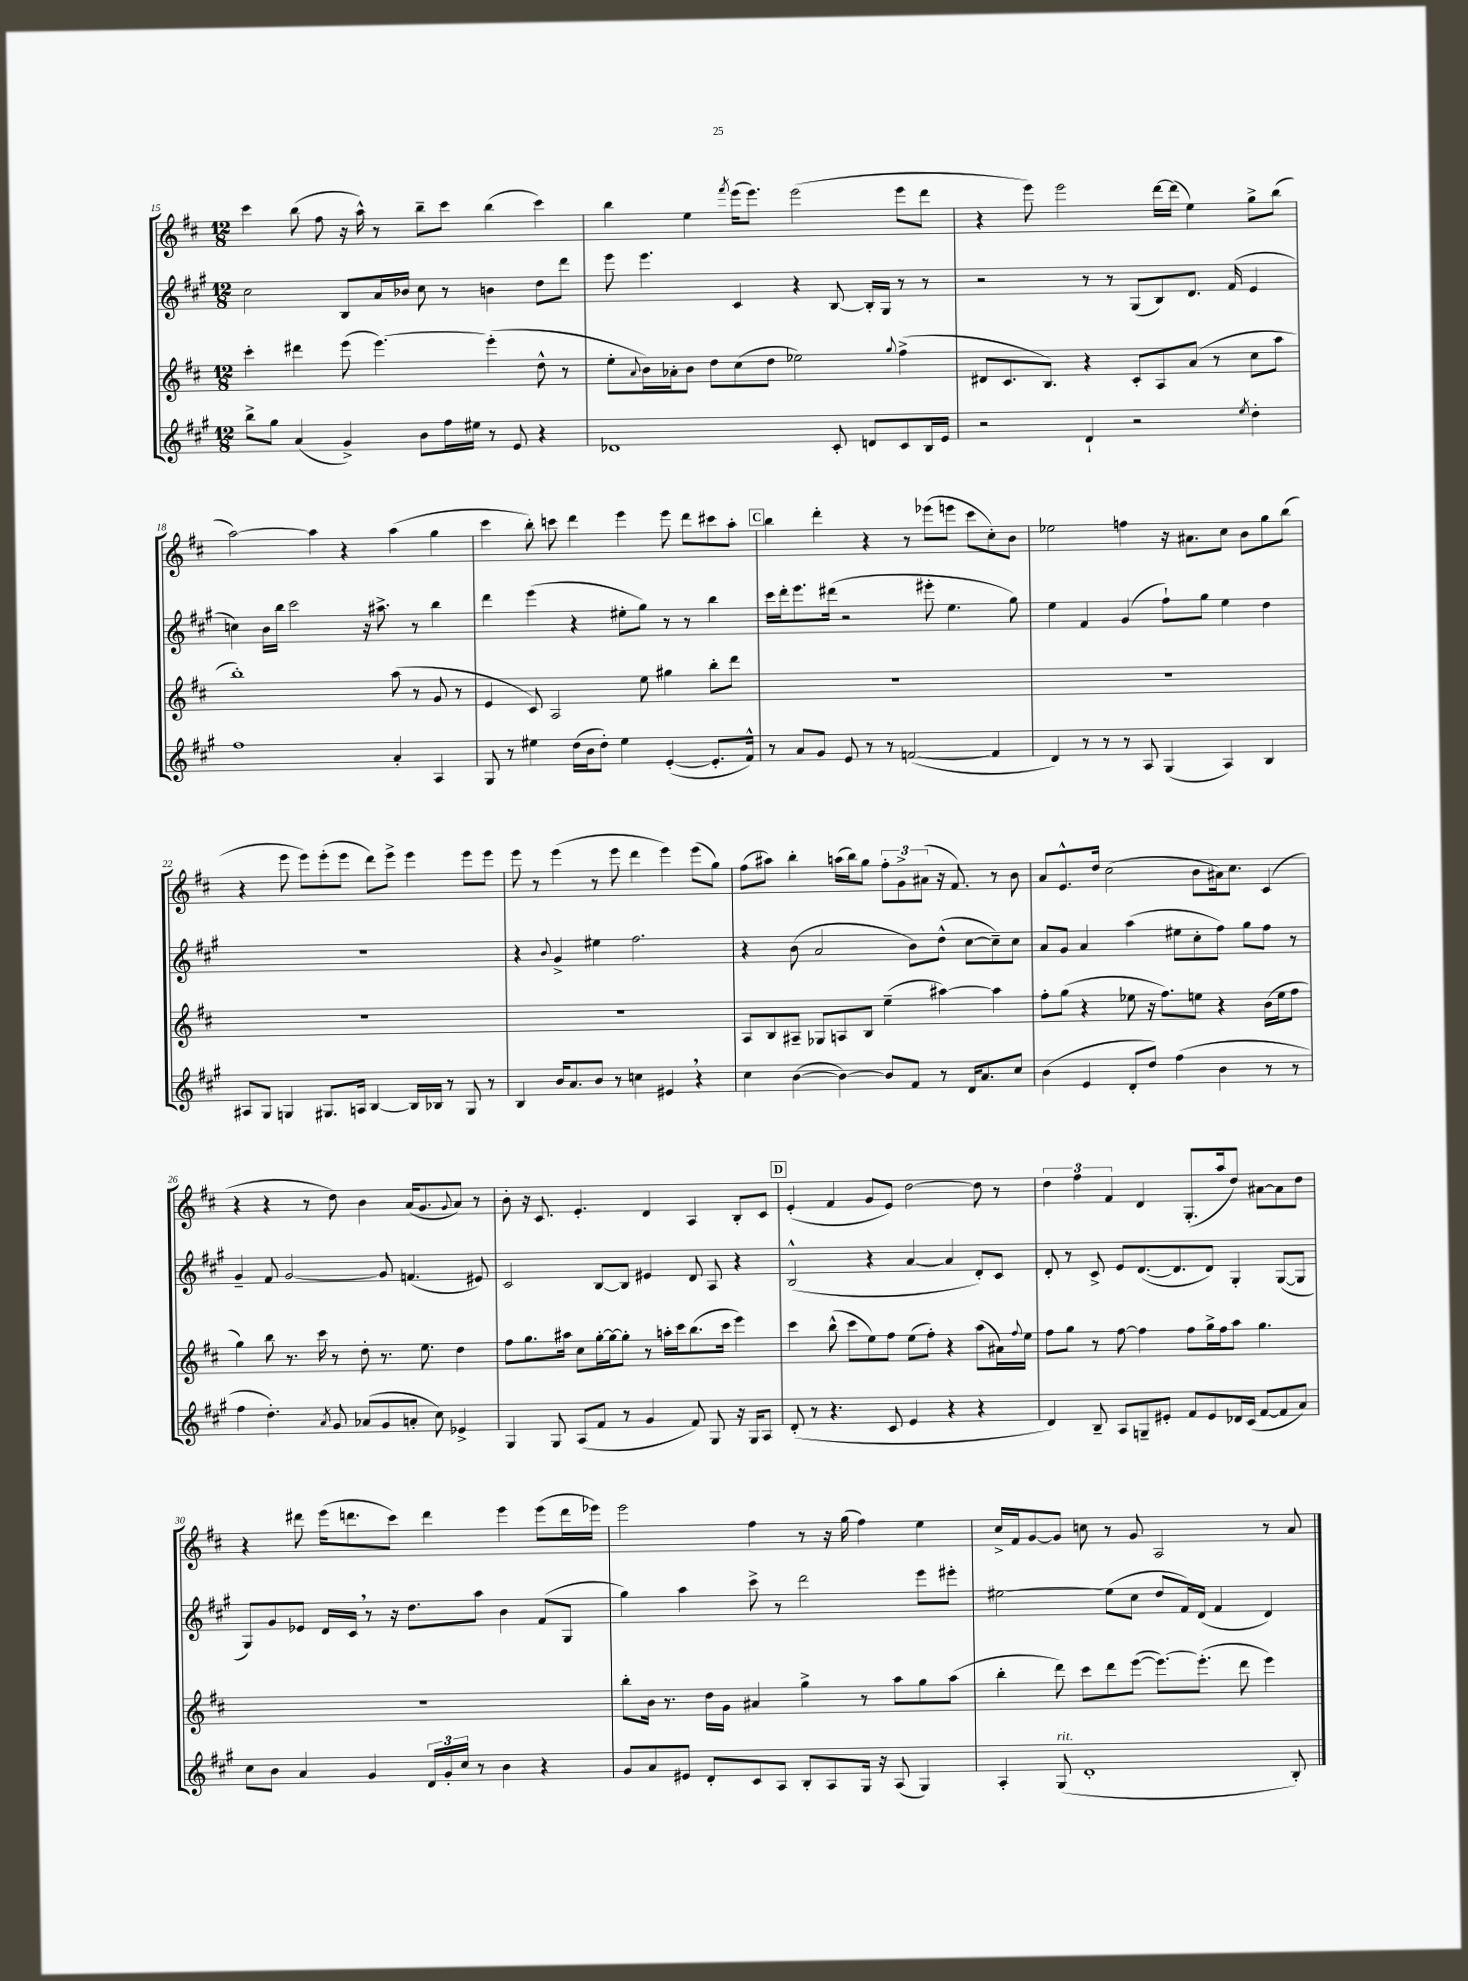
<<
\new StaffGroup <<
\new Staff = "s0" {
    \clef treble \key d \major \numericTimeSignature \time 12/8
    cis'''4 b''8( fis''8 r16 a''16-^) r8 b''8-- cis'''8 b''4( cis'''4) |
    b''4 e''4 \acciaccatura { fis'''8 } e'''16( e'''8.) e'''2( e'''8 d'''8 |
    r4 e'''8) e'''2 d'''16~ d'''16( e''4) g''8-> b''8( |
    a''2~) a''4 r4 a''4( g''4 |
    cis'''4 b''8-.) c'''8 d'''4 e'''4 e'''8 d'''8 cis'''8 a''8-. |
    \mark \markup { \box "C" } b''4 d'''4-. r4 r8 ees'''8( e'''8 cis'''8 cis''8-.) b'8 |
    ees''2 f''4 r16 ais'8. cis''8 b'8 g''8 b''8( |
    r4 e'''8 e'''8) e'''8-.( e'''8 d'''8) e'''8-> e'''4 e'''8 e'''8 |
    e'''8 r8 e'''4( r8 e'''8 d'''4 e'''4) e'''8( g''8) |
    fis''8( ais''8) b''4-. a''16( b''16) g''8 \tuplet 3/2 { fis''8-. g'8-> ais'8( } r16 fis'8.) r8 b'8 |
    a'8 e'8.-^ d''16 cis''2( b'8 ais'16) cis''8. cis'4( |
    r4 r4 r8 d''8) b'4 a'16( g'8. \appoggiatura { g'8 } a'8) r8 |
    b'8-. r16 cis'8. e'4.-. d'4 a4 b8-. cis'8 |
    \mark \markup { \box "D" } e'4-.( fis'4 g'8 e'8) d''2~ d''8 r8 |
    \tuplet 3/2 { d''4 fis''4 fis'4 } d'4 g8.-.( a''16 d''8) ais'8~ ais'8 d''8 |
    r4 dis'''8 e'''16( d'''8. cis'''8) d'''4 e'''4 e'''8( d'''16 ees'''16) |
    e'''2 fis''4 r8 r16 g''16( fis''4) e''4 |
    cis''16-> fis'16 g'8~ g'8 c''8 r8 g'8 a2 r8 a'8 \bar "|." |
}
\new Staff = "s1" {
    \clef treble \key a \major \numericTimeSignature \time 12/8
    cis''2 b8 a'16 bes'16 cis''8 r8 b'4 d''8 d'''8 |
    e'''8 e'''4. cis'4 r4 b8~ b16-. gis16 r8 r8 |
    r2 r8 r8 gis8( b8) d'8. fis'16( e'4 |
    c''4) b'16 b''16 cis'''2 r16 ais''8.-> r8 b''4 |
    d'''4 e'''4( r4 eis''8-. gis''8) r8 r8 b''4 |
    \mark \markup { \box "C" } cis'''16 d'''16-. e'''8. dis'''16( r2 eis'''8-. e''4. gis''8) |
    e''4 fis'4 gis'4( fis''8-!) gis''8 e''4 d''4 |
    R1. |
    r4 \appoggiatura { b'8 } gis'4-> eis''4 fis''2. |
    r4 b'8( a'2 b'8) d''8-^( cis''8~ cis''8--) cis''8 |
    a'8 gis'8 a'4 a''4( eis''8 cis''8-. fis''8) gis''8 fis''8 r8 |
    gis'4-- fis'8 gis'2~ gis'8 f'4.( eis'8) |
    cis'2 b8~ b8 eis'4 d'8 a8 r4 |
    \mark \markup { \box "D" } b2-^( r4 a'4~ a'4 d'8-.) cis'8 |
    d'8-. r8 cis'8-> e'8 d'8.~( d'8. d'8) gis4-. gis8~( gis8 |
    gis8) gis'8 ees'8 d'16 cis'16 \breathe r8 r16 d''8. a''8 b'4 fis'8( gis8 |
    gis''4) a''4 cis'''8-> r8 d'''2 e'''8 eis'''8-. |
    eis''2~ eis''8( cis''8 d''8 fis'16) d'16( fis'4 d'4) \bar "|." |
}
\new Staff = "s2" {
    \clef treble \key d \major \numericTimeSignature \time 12/8
    cis'''4-. dis'''4 e'''8( e'''4.~) e'''4-.( d''8-^ r8 |
    e''8-. \appoggiatura { a'8 } b'16) aes'16-. b'8 d''8 cis''8( d''8 ees''2) \appoggiatura { g''8 } fis''4->( |
    dis'8 cis'8. b8.) r4 cis'8-. a8 a'8( r8 cis''8 a''8 |
    b''1-.) a''8( r8 g'8 r8 |
    e'4 cis'8) a2 e''8 gis''4 b''8-. d'''8 |
    \mark \markup { \box "C" } R1. |
    R1. |
    R1. |
    R1. |
    a8 b8 ais8-- ges8 a8 b8 e''4--( ais''4~) ais''4 |
    fis''8-. g''8( r4 ees''8 r16 fis''8.) e''8 r4 b'16( e''16 fis''8 |
    g''4) b''8 r8. cis'''16 r8 d''8-. r8. e''8. d''4 |
    fis''8 g''8. ais''16 cis''8 g''16~-. g''16~ g''8-. r8 a''16-. cis'''16 b''8.( cis'''16 e'''4) |
    \mark \markup { \box "D" } cis'''4 b''8-^( cis'''8 e''8) fis''8 e''8( fis''8-.) r4 a''8( ais'16) \appoggiatura { fis''8 } e''16 |
    fis''8 g''8 r8 fis''8~ fis''4 fis''8 g''16-> fis''16 a''8 g''4. |
    R1. |
    b''8-. b'16 r8. d''16 g'16 ais'4 g''4-> r8 a''8 g''8 a''8( |
    b''4-. d'''8) cis'''8 d'''8 e'''8~( e'''8.~) e'''8.-.( d'''8 e'''4) \bar "|." |
}
\new Staff = "s3" {
    \clef treble \key a \major \numericTimeSignature \time 12/8
    b''8-> gis''8 a'4( gis'4->) b'8 fis''16 eis''16 r8 e'8 r4 |
    des'1 cis'8-. d'8 cis'8 b16 e'16 |
    r2 d'4-! r2 \acciaccatura { e''8 } d''4-. |
    fis''1 a'4-. a4 |
    gis8 r8 eis''4 d''16( b'16 d''8-.) eis''4 e'4~-.( e'8.-. fis'16-^) |
    \mark \markup { \box "C" } r8 a'8 gis'8 e'8 r8 r8 f'2~( f'4 |
    d'4) r8 r8 r8 a8 gis4( a4) b4 |
    ais8 gis8 g4 gis8. a16 b4~ b16 bes16 r8 gis8 r8 |
    b4 b'16 a'8. b'8 r8 c''4 eis'4 \breathe r4 |
    cis''4 b'4~( b'4~) b'8 fis'8 r8 d'16 a'8. cis''8 |
    b'4( e'4 d'8-. d''8) fis''4( b'4 r8 r8 |
    fis''4 d''4.-.) \acciaccatura { a'8 } gis'8 aes'8( gis'8 a'8-. cis''8) ees'4-> |
    gis4 gis8 a8( fis'8 r8 gis'4 fis'8) gis8 r16 gis16 a8 |
    \mark \markup { \box "D" } d'8-.( r8 r4. cis'8 e'4 r4 r4 |
    d'4) b8-- a8 g8-- eis'8-. fis'8 eis'8 des'16 cis'16( fis'8~ fis'8 a'8) |
    cis''8 b'8 a'4 gis'4 \tuplet 3/2 { d'16 gis'16-. cis''16 } r8 b'4 r4 |
    gis'8 a'8 eis'8 d'8-. cis'8 a8 b8-. a8 gis16 r16 a8( gis4) |
    a4-. gis8^\markup { \italic "rit." }( d'1-. b8-.) \bar "|." |
}
>>
>>
\layout { \context { \Score currentBarNumber = #15 } }
